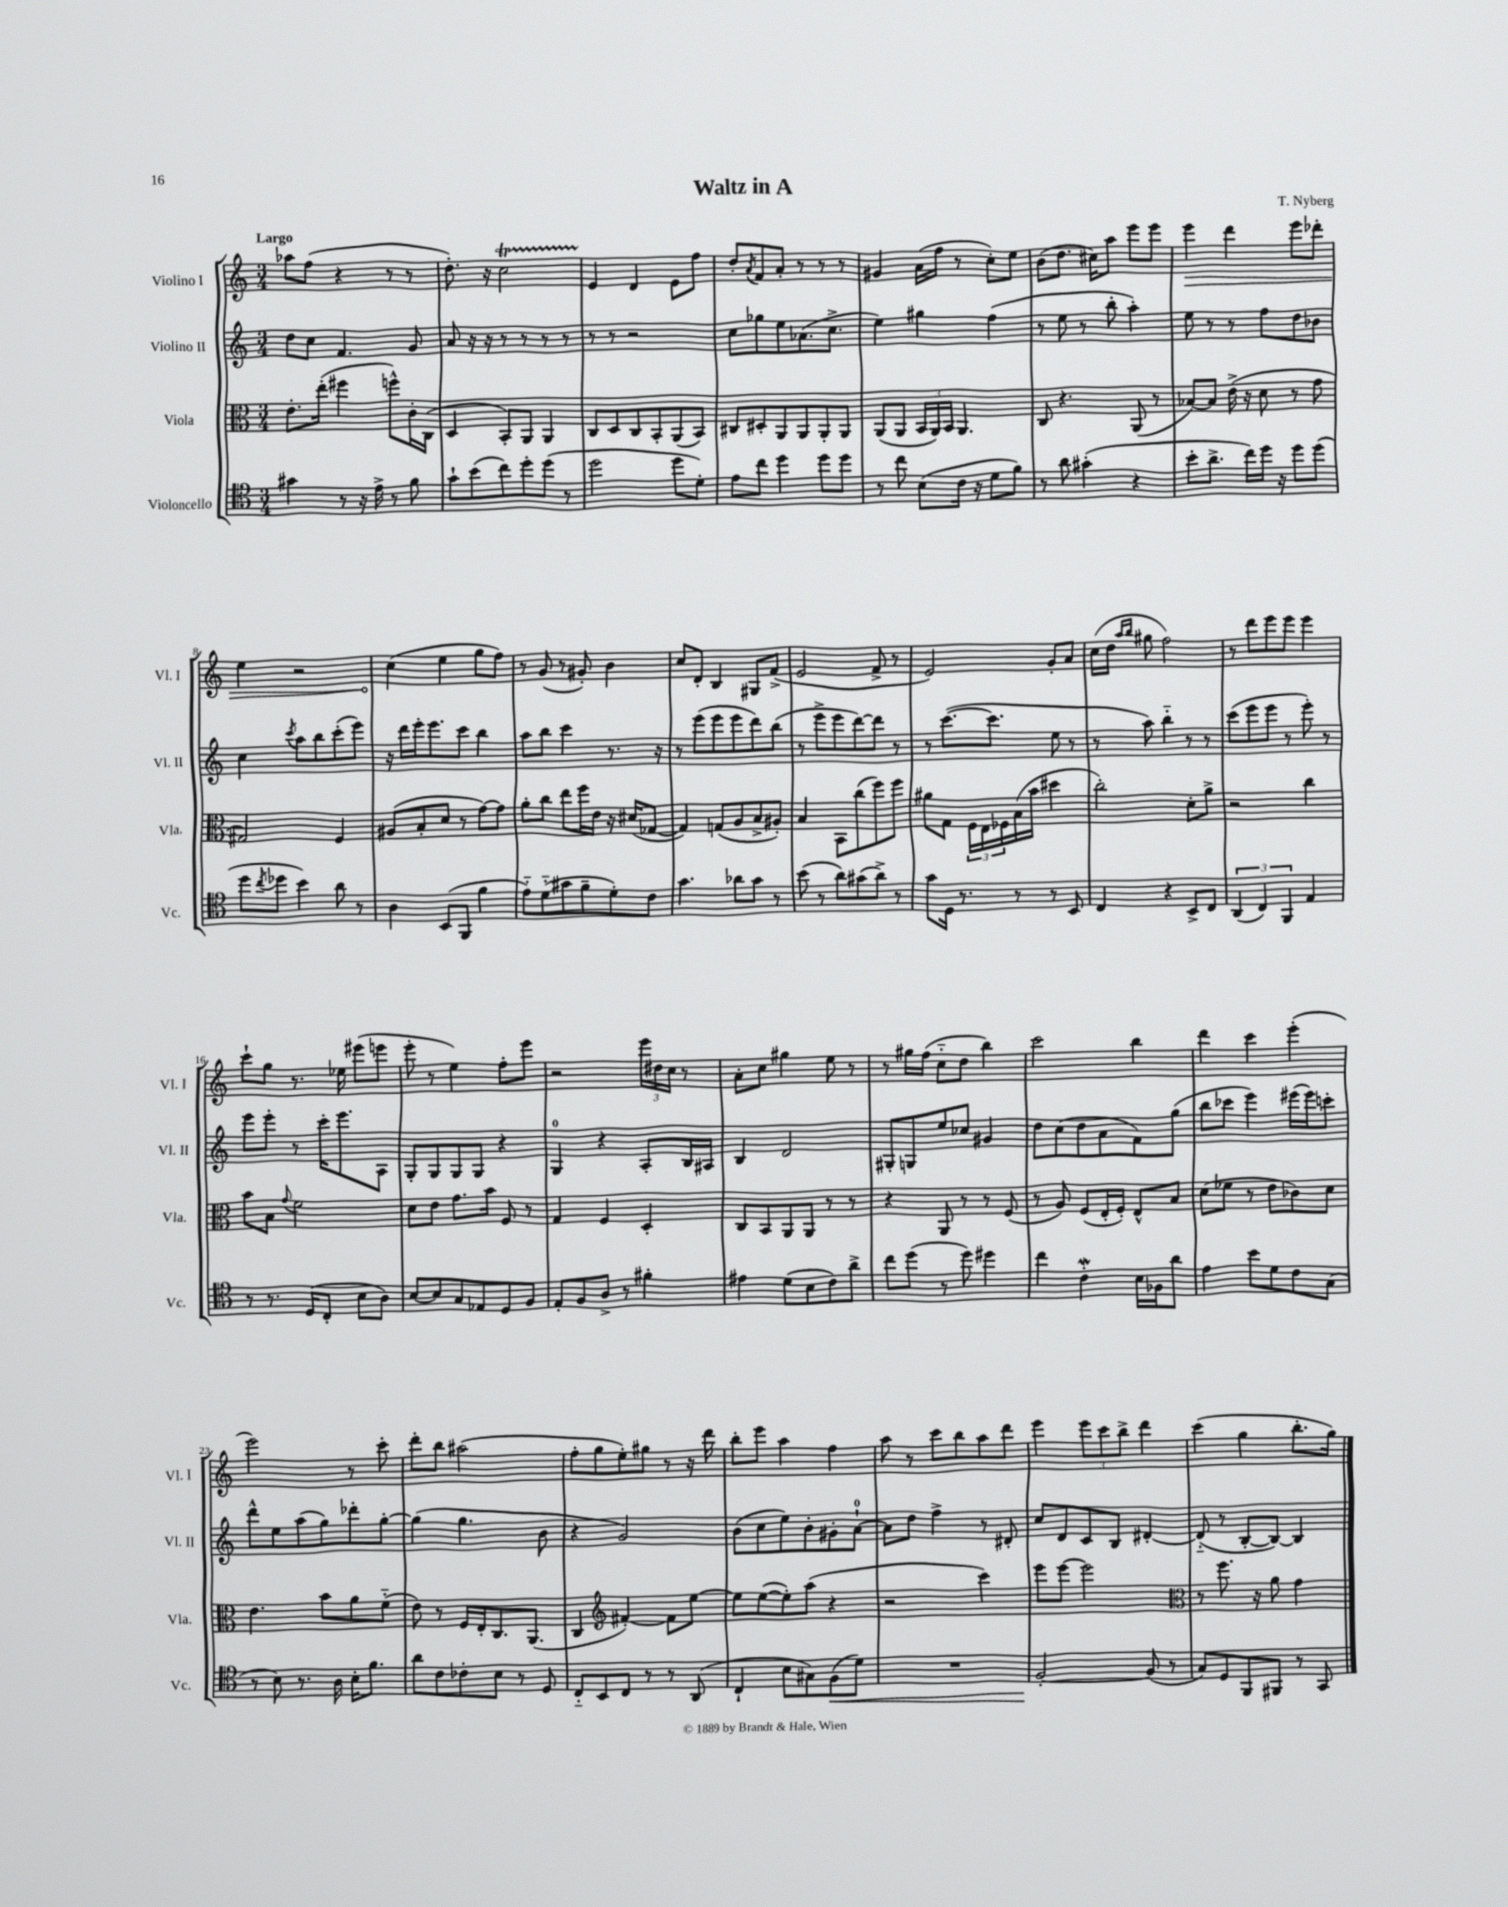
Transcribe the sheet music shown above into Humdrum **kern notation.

**kern	**kern	**kern	**kern
*staff4	*staff3	*staff2	*staff1
*clefC4	*clefC3	*clefG2	*clefG2
*k[]	*k[]	*k[]	*k[]
*M3/4	*M3/4	*M3/4	*M3/4
4g#	8.e'	8dd	8aa-
.	.	8cc	(8ff
.	(16ee'	.	.
8r	4ff#	4.f	4r
16r	.	.	.
16e^	.	.	.
8r	8ff^^)	.	8r
8f	16c'	8g	8r
.	(16C	.	.
=	=	=	=
8g`	4D	8a	8.dd')
(8b	.	16r	.
.	.	16r	16r
8cc)	8BB')	8r	2cc
8dd'	8AA	8r	.
(8dd	4AA	8r	.
8r	.	8r	.
=	=	=	=
2dd	8C	8r	4e
.	8D	8r	.
.	8C	2r	4d
.	8BB'	.	.
8dd	(8AA	.	8e
8d')	8BB)	.	8ff
=	=	=	=
8e	8C#	8cc	8dd'
.	.	.	8qa
8cc	8D#'	8gg-	8f
4dd	8AA	8ee	8a'
.	8AA	(8.a-	8r
8dd	8AA'	.	8r
.	.	8.cc^	.
8dd	8AA	.	8r
=	=	=	=
8r	(8AA	4ee)	4g#
8cc	8AA	.	.
(8B	24BB	4gg#	(16a
.	24AA)	.	.
.	.	.	16ff
.	24BB	.	.
16c	4.AA	.	8r
16r	.	.	.
8d	.	(4ff	8cc')
8f)	.	.	8ee
=	=	=	=
8r	8C	8r	(8b
8a	4.r	8ee	8.dd
(4g#'	.	8r	.
.	.	.	16cc#)
.	.	8bb'	8aa
4r	(8AA	4aa')	8eee
.	8r	.	8eee
=	=	=	=
8b'	[8B-)	8ee	4eee
8.a^	8B-]	8r	.
.	(16e^	8r	4ddd
16cc)	16r	.	.
16dd	8d	8ff	.
16r	.	.	.
8dd	8r	8dd	8eee
(8dd	8g	8b-	8ddd-'
=	=	=	=
8dd	2G#)	4cc	4ee
8qcc	.	.	.
8dd-	.	.	.
.	.	8qccc	.
4b)	.	8aa	2r
.	.	8bb	.
8a	4F	(8ccc'	.
8r	.	8eee)	.
=	=	=	=
4A	(8A#	16r	(4cc
.	.	16ddd	.
.	8B'	16eee'	.
.	.	8.eee	.
(8BB	8d	.	4ee
8FF	8r	8ccc	.
4f	[8g)	4bb	8gg
.	8g]	.	8ff)
=	=	=	=
8e'~)	8a'	8aa	8r
(8d'~	8cc	8bb	(8g
8g#	8ee	4ccc	8r
8f~	16ff	.	8g#')
.	16e	.	.
8d')	16r	8.r	4b
.	(16d#	.	.
8c	[8G-	.	.
.	.	16r	.
=	=	=	=
4.g	4G-])	8r	8cc
.	.	(8eee	8d'
.	(8G	8eee	4B
8a-	8A	8eee	.
8g	8B^	8ddd)	8G#
8r	8A#')	(8bb	(8f^
=	=	=	=
(8b	4B	8r	2e
8r	.	8eee^	.
8a)	8BB	8eee	.
(8g#	(8cc	[8ddd)	.
8a^)	8ff)	8ddd]	8f^
8r	8ff	8r	8r
=	=	=	=
8g	8a#	8r	2e)
16D	8G	([8.ccc	.
8.r	.	.	.
.	24F	.	.
.	24E	.	.
.	.	8.ccc]	.
.	24F-	.	.
8r	(16B	.	.
.	16b	.	.
8r	4dd#	8ee	8g'
8BB	.	8r	8a
=	=	=	=
4C	2cc')	8r	(16cc
.	.	.	16dd
.	.	.	16qqaa
.	.	.	16qqbb
.	.	8aa)	8gg#
4r	.	4bb'~	2ff)
8BB^	8d'	8r	.
8C	8a^	8r	.
=	=	=	=
(6AA	2r	(8ccc	8r
.	.	8eee	8ddd
6C)	.	.	.
.	.	8eee	8eee
6FF	.	.	.
.	.	8r	8eee
4E	4cc	8eee')	4eee
.	.	8r	.
=	=	=	=
8r	8b	8eee	8ccc`
8.r	8B	8eee'	8gg
.	8qqg	.	.
.	2f	8r	8.r
(16D	.	.	.
8C'	.	16ccc'	.
.	.	8.eee	16ee-
8B	.	.	(8eee#
8A)	.	8A	8eee
=	=	=	=
[8B	8d	8G'	8eee'
8B]	8e	8G	8r
8G	8.g	8G	4ee)
8E-	.	8G	.
.	16b	.	.
8D	8F	4r	8ff'
8F	8r	.	8eee
=	=	=	=
8E'	4G	4G	2r
8F	.	.	.
8A^	4F	4r	.
8r	.	.	.
4f#'	4D'	8A'	24eee
.	.	.	24dd#
.	.	.	24cc
.	.	16B	8r
.	.	16A#	.
=	=	=	=
4e#	8C	4B	8a'
.	8BB	.	8cc
(8d	8AA	2d	4gg#
8B	8AA	.	.
8c)	8r	.	8ee
8a^	8r	.	8r
=	=	=	=
8cc	4r	8G#'	8r
(8dd	.	8G	16gg#
.	.	.	(16ff
8r	8AA	8ee	8cc'~
8dd)	8r	8cc-	8dd
4dd#	8r	4g#	4bb)
.	(8F	.	.
=	=	=	=
4cc	8r	8dd	2ccc
.	8A)	(8cc	.
4c'	(8F	8dd	.
.	16E'	8a	.
.	16F')	.	.
16B	8E^^	8f)	4bb
16F-	.	.	.
8a	8B	(8gg	.
=	=	=	=
4e	(8d	8bb	4ddd
.	8f-	8ccc-	.
8b	8r	4eee)	4ccc
8d	8e	.	.
8c	8c-)	(16eee#	(4eee'
.	.	16eee#)	.
(8G	8d	8ccc'	.
=	=	=	=
8r	4.e	8ddd^^	2eee)
8B)	.	8ee	.
8.r	.	(8aa	.
.	8b	8gg)	.
16A	.	.	.
16B'	8a	8ddd-'	8r
8.f	.	.	.
.	(8f'~	[8gg'	8ccc'
=	=	=	=
8a	8e)	(4gg]	8ddd'
8c	8r	.	8bb
8c-'	16F	4.gg	(2aa#
.	16E'	.	.
8B	8.C	.	.
8r	.	.	.
.	(8.AA	.	.
8D	.	8b	.
=	=	=	=
8C'~	4C	4r	8ff'
8BB	.	.	8gg
*	*clefG2	*	*
8C	[4f#')	2g)	8ee')
8r	.	.	8gg#
8r	8f#]	.	8r
(8AA	[8ee	.	16r
.	.	.	16ddd
=	=	=	=
4C`	8ee]	(8b	8bb'
.	([8ee	8cc	8eee
8B	8ee'])	8ee)	4aa
8G#)	(8aa	8b'	.
(8F	4r	8g#'	4ff
8d)	.	[8a`	.
=	=	=	=
2.r	2r	8a]	8aa
.	.	8dd	8r
.	.	4ff^	8ccc
.	.	.	8bb
.	4ccc)	8r	8aa
.	.	8d#'	8ddd
=	=	=	=
[2F'	8eee	8cc	4eee
.	[8eee	8d	.
.	2eee]	8c	12eee
.	.	.	12ccc
.	.	8B	.
.	.	.	12bb^
(8F]	.	[4d#'	4ddd
8r	.	.	.
=	=	=	=
*	*clefC3	*	*
8G)	8r	(8d#'~]	(4ccc
8D	8.ff	8r	.
8FF	.	[8B'	4gg
.	16r	.	.
8FF#	8a	8B_)	.
8r	4g	4B]	8.bb'
8GG	.	.	.
.	.	.	16gg)
==	==	==	==
*-	*-	*-	*-
